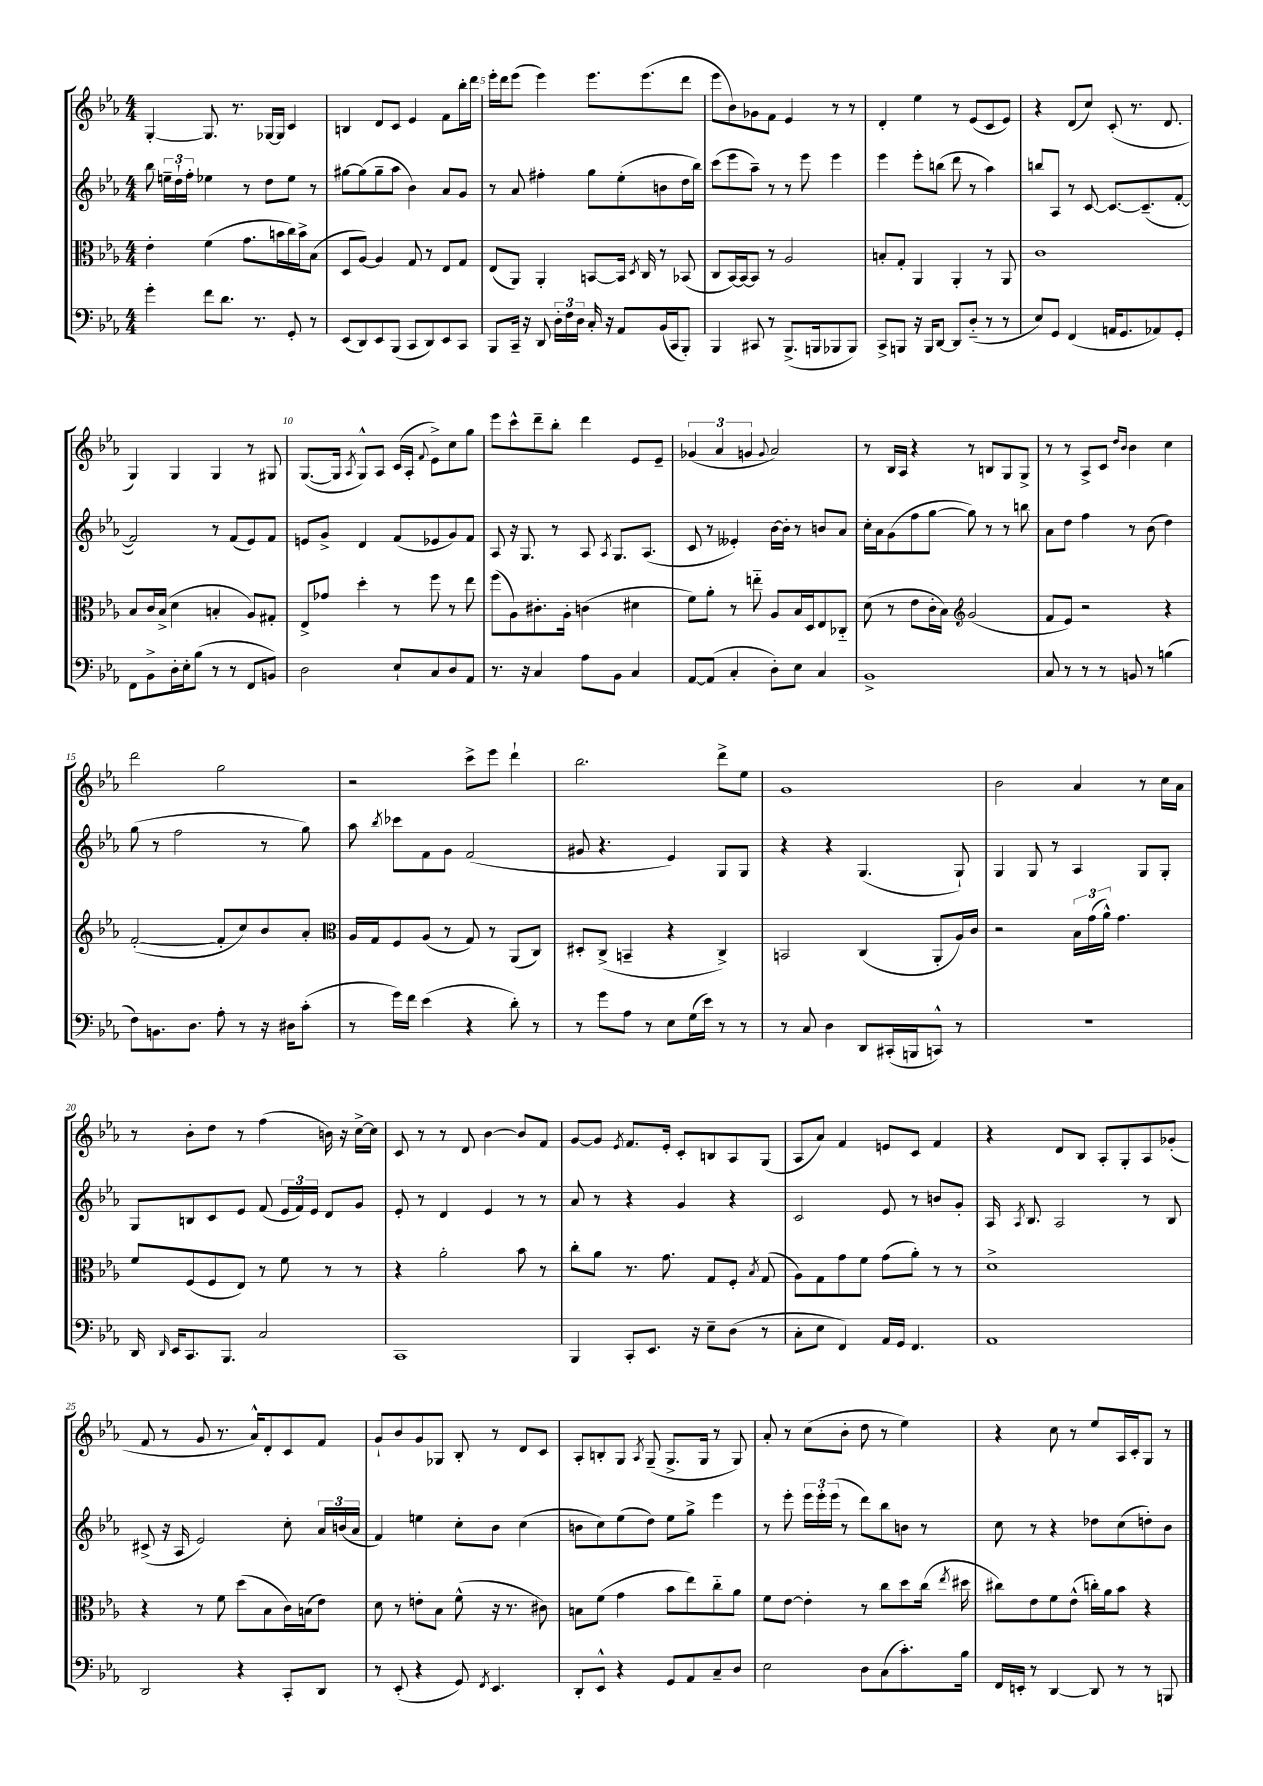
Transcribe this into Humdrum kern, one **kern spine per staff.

**kern	**kern	**kern	**kern
*part4	*part3	*part2	*part1
*staff4	*staff3	*staff2	*staff1
*clefF4	*clefC3	*clefG2	*clefG2
*k[b-e-a-]	*k[b-e-a-]	*k[b-e-a-]	*k[b-e-a-]
*M4/4	*M4/4	*M4/4	*M4/4
=3	=3	=3	=3
4g'\	4e-'\	8bb-\	[4G'/
.	.	24een~\LL	.
.	.	24dd`\	.
.	.	24ff'\JJ	.
8f\L	(4f\	4ee-X\	8.G/]
8.d\J	.	.	.
.	.	.	8.r
.	8.g\L	8r	.
8.r	.	.	.
.	.	8dd\L	[16G-X/LL
.	16bn\L	.	16G-/JJ]
8GG'/	16cc\)	8ee-\J	4c/
.	16b^\J	.	.
8r	(8B-\J	8r	.
=4	=4	=4	=4
(8EE-/L	8D/L	[8gg#X\L	4Bn/
8DD/)	[8A-/J)	(8gg#\]	.
8EE-/	4A-/]	8gg#~\	8d/L
(8BBB-/J	.	8aa-\J	8c/J
8CC/L	8G/	4b-\)	4e-/
8DD/)	8r	.	.
8EE-/	8E-/L	8a-/L	8f\L
8CC/J	8G/J	8g/J	16bb-'\L
.	.	.	16ddd\JJ
=5	=5	=5	=5
8BBB-/L	(8E-/L	8r	16eee-'\LL
.	.	.	16ddd\J
16CC~/Jk	8AA-/J)	8a-/	(8eee-\J
16r	.	.	.
8DD/	4AA-'/	4ff#X'\	4eee-\)
24D'\LL	.	.	.
24F\	.	.	.
24D\JJ	.	.	.
16C'/	[8BBn/L	8gg\L	8.eee-\L
16r	.	.	.
8AA-/L	16BB/Jk]	(8ee-'\	.
.	8qD/	.	.
.	16C/	.	(8.eee-\
(16BB-/L	8r	8bn\	.
16CC/J	.	.	.
8BBB-'/J)	(8BB-X/	16dd\L	8ddd\J
.	.	16bb-\JJ)	.
=6	=6	=6	=6
4BBB-/	8C/L	(8ccc\L	8eee-\L
.	[16BB-/L)	8eee-\	8b-\)
.	16BB-/J_	.	.
8CC#X/	8BB-/J]	8aa-~\J)	8g-X\
8r	8r	8r	8f\J
(8.BBB-^/L	2A-/	8r	4e-/
.	.	8eee-\	.
16BBBn/k	.	.	.
8BBB-X/	.	4eee-\	8r
8BBB-/J)	.	.	8r
=7	=7	=7	=7
8CC^/L	8Bn'/L	4eee-\	4d'/
8BBBn/J	8G'/J	.	.
16r	4AA-/	8eee-'\L	4ee-\
16BBB/KL	.	.	.
[8DD/J	.	(8bbn\J	.
8DD/L]	4AA-'/	8ddd\	8r
(8D/J	.	8r	(8e-/L
8r	8r	4aa-\)	8c/
8r	8AA-/	.	8e-/J)
=8	=8	=8	=8
8E-/L)	1c	8bbn/L	4r
8GG/J	.	8A-/J	.
(4FF/	.	8r	(8d/L
.	.	[8c/	8cc/J)
16AAn/KL	.	8.c/L_	(8c'/
8.GG/	.	.	.
.	.	.	8.r
.	.	(8.c~/]	.
8AA-X/)	.	.	.
.	.	.	8.d/
8GG'/J	.	[8f'/J	.
!!LO:LB:g=z
=9	=9	=9	=9
8FF\L	8B-/L	2f/])	4G/)
8BB-^\	16c/L	.	.
.	(16B-^/JJ	.	.
16D'\L	4d\	.	4G/
16E-'\J	.	.	.
(8B-\J	.	.	.
8r	4Bn'/	8r	4G/
8r	.	(8f/L	.
8FF/L	8A-/L)	8e-/)	8r
8BBn/J)	8G#X'/J	8f/J	8G#X/
=10	=10	=10	=10
2D\	8E-^/L	8en/L	([8.G/L
.	8g-X/J	8g^/J	.
.	.	.	16G/Jk]
.	.	.	8qA-/
.	4dd'\	4d/	8G^^/L)
.	.	.	8A-/J
8E-`/L	8r	(8f/L	(16c/LL
.	.	.	16A-'/JJ
.	.	.	8qqf/
8C/	8ff\	8e-X/	8e-^\L)
8D/	8r	8g/)	8cc\
8AA-/J	8ee-\	8f/J	8gg\J
=11	=11	=11	=11
8.r	(8ff\L	8A-/	8eee-\L
.	8A-\)	16r	8ccc^^\
16r	.	8.G/	.
4C/	8.c#X'\	.	8ddd~\
.	.	8r	8bb-'\J
.	16A-'\Jk	.	.
8A-\L	(4cn\	8A-/	4ddd\
.	.	8qA-/	.
8BB-\J	.	8.G/L	.
4C/	4d#X\	.	8e-/L
.	.	(8.A-/J	.
.	.	.	8e-~/J
=12	=12	=12	=12
[8AA-/L	8f\L)	8c/	(6g-X/
(8AA-/J]	8a-'\J	8r	.
.	.	.	6a-/
4C'/	8r	4e--X'/)	.
.	.	.	6gn/
.	8een\	.	.
.	.	.	8qqg/
8D'\L)	8A-/L	[16b-\LL	2a-/)
.	.	16b-'\JJ]	.
8E-\J	16B-/L	8r	.
.	16D/J	.	.
4C/	8E-/	8bn/L	.
.	8C-X/J	8a-/J	.
=13	=13	=13	=13
1BB-^	(8d\	16cc'\LL	8r
.	.	16a-\J	.
.	8r	(8g\	16B-/LL
.	.	.	16A-/JJ
.	8e-\L	8ff\	4r
.	16c'\L	[8gg\J	.
.	16B-\JJ)	.	.
*	*clefG2	*	*
.	(2g/	8gg\])	8r
.	.	8r	8Bn/L
.	.	8r	8G/
.	.	8bbn\	8G^/J
=14	=14	=14	=14
8C/	8f/L	8a-\L	8r
8r	8e-/J)	8dd\J	8r
8r	2r	4ff\	8A-^/L
8r	.	.	8c/J
.	.	.	16qqdd/LL
.	.	.	16qqb-/JJ
8BBn/	.	8r	4b-\
8r	.	(8b-\	.
(4Bn\	4r	4dd\)	4cc\
!!LO:LB:g=z
=15	=15	=15	=15
8F\L)	([2f'/	(8gg\	2ddd\
8.BBn\	.	8r	.
.	.	2ff\	.
8.D\J	.	.	.
8A-'\	8f'/L]	.	2gg\
8r	8cc/)	.	.
16r	8b-/	8r	.
16D#X\KL	.	.	.
(8c'\J	8a-'/J	8gg\)	.
=16	=16	=16	=16
*	*clefC3	*	*
8r	16A-/LL	8aa-\	2r
.	16G/J	.	.
.	.	8qbb-/	.
16g\LL)	8F/	8ccc-X\L	.
16f\JJ	.	.	.
(4e-\	(8A-/J	8f\	.
.	8r	8g\J	.
4r	8G/)	(2f/	8ccc^\L
.	8r	.	8eee-\J
8d'\)	(8AA-/L	.	4ddd`\
8r	8C/J)	.	.
=17	=17	=17	=17
8r	8D#X'/L	8g#X/	2.bb-\
8g\L	(8C^/J	4.r	.
8A-\J	4BBn~/	.	.
8r	.	.	.
8E-\L	4r	4e-/)	.
(16G\L	.	.	.
16e-\JJ)	.	.	.
8r	4C^/)	8G/L	8ddd^\L
8r	.	8G/J	8ee-\J
=18	=18	=18	=18
8r	2BBn/	4r	1g
8C/	.	.	.
4D\	.	4r	.
8DD/L	(4C/	(4.G/	.
(16CC#X'/L	.	.	.
16BBBn/J	.	.	.
8CCn^^/J)	8AA-'/L	.	.
8r	16A-/L)	8G`/)	.
.	16c/JJ	.	.
=19	=19	=19	=19
1r	2r	4G/	2b-\
.	.	8G/	.
.	.	8r	.
.	24B-\LL	4A-/	4a-/
.	(24g\	.	.
.	24a-^^\JJ)	.	.
.	4.g\	.	.
.	.	8G/L	8r
.	.	8G'/J	16cc\LL
.	.	.	16a-\JJ
!!LO:LB:g=z
=20	=20	=20	=20
16DD/	8f/L	8G/L	8r
16qqDD/	.	.	.
16EE-/KL	.	.	.
8.CC/	(8F/	8Bn/	8b-'\L
.	8F/	8c/	8dd\J
8.BBB-/J	.	.	.
.	8E-/J)	8e-/J	8r
2C/	8r	(8f/	(4ff\
.	8f\	24e-/LL	.
.	.	24f/)	.
.	.	24e-/JJ	.
.	8r	8d/L	16bn\)
.	.	.	16r
.	8r	8g/J	[16cc^\LL
.	.	.	16cc\JJ]
=21	=21	=21	=21
1CC	4r	8e-'/	8c/
.	.	8r	8r
.	2a-'\	4d/	8r
.	.	.	8d/
.	.	4e-/	[4b-\
.	8b-\	8r	8b-/L]
.	8r	8r	8f/J
=22	=22	=22	=22
4BBB-/	8cc'\L	8a-/	[8g/L
.	8a-\J	8r	8g/J]
.	.	.	8qe-/
8CC'/L	8.r	4r	8.f/L
8.EE-/J	.	.	.
.	8.g\	.	16e-'/Jk
.	.	4g/	8c'/L
16r	.	.	.
8E-~\L	8G/L	.	8Bn/
(8D\J	8F'/J	4r	8A-/
.	8qB-/	.	.
8r	(8G/	.	(8G/J
=23	=23	=23	=23
8C'\L	8A-\L)	2c/	8A-/L
8E-\J	8G\	.	8a-/J)
4FF/)	8g\	.	4f/
.	8f\J	.	.
16AA-/LL	(8g\L	8e-/	8en/L
16GG/JJ	.	.	.
4.FF/	8a-'\J)	8r	8c/J
.	8r	8bn/L	4f/
.	8r	8g'/J	.
=24	=24	=24	=24
1AA-	1d^	16A-/	4r
.	.	8qA-/	.
.	.	8.B-/	.
.	.	2A-/	8d/L
.	.	.	8B-/J
.	.	.	8A-'/L
.	.	.	8G'/
.	.	8r	8A-/
.	.	8B-/	(8g-X'/J
!!LO:LB:g=z
=25	=25	=25	=25
2DD/	4r	(8c#X^/	8f/
.	.	16r	8r
.	.	16A-/	.
.	8r	2e-/)	8g/
.	8f\	.	8.r
4r	(8dd\L	.	.
.	.	.	16a-^^/KL)
.	8B-\	.	8d'/
8CC'/L	16c\L)	8cc'\	8c/
.	(16Bn\J	.	.
8DD/J	8e-\J)	24a-/LL	8f/J
.	.	(24bn/	.
.	.	24a-/JJ	.
=26	=26	=26	=26
8r	8d\	4f/)	8g`/L
(8EE-'/	8r	.	8b-/
4r	8en'\L	4een\	8g/
.	8B-\J	.	8G-X/J
8GG/)	(8f^^\	8cc'\L	8B-'/
8qFF/	.	.	.
4.EE-/	16r	8b-\J	8r
.	8.r	.	.
.	.	(4cc\	8d/L
.	8c#X\)	.	8c/J
=27	=27	=27	=27
8DD'/L	8Bn\L	8bn\L	8A-'/L
8EE-^^/J	(8f\J	8cc\)	8Bn'/
4r	4g\	(8ee-\	8G/J
.	.	.	8qA-/
.	.	8dd\J)	(8G~/
8GG/L	8b-\L	8ee-\L	8.G^/L
8AA-/	8ee-\)	8gg^\J	.
.	.	.	16G/Jk
8C~/	8cc\	4eee-\	8r
8D/J	8a-\J	.	8G/)
=28	=28	=28	=28
2E-\	8f\L	8r	8a-'/
.	[8e-\J	8eee-'\	8r
.	4e-'\]	24eee-\LL	(8cc\L
.	.	24eee-'\	.
.	.	(24eee-\JJ	.
.	.	8r	8b-'\J
8D\L	8r	8ddd\L)	8dd\
(8C\	8cc\L	8bb-\	8r
8.c'\)	8dd\	8bn\J	4ee-\)
.	(16cc\Jk	8r	.
.	8qee-/	.	.
16B-\Jk	16dd#X\	.	.
=29	=29	=29	=29
16FF/LL	8cc#X\L)	8cc\	4r
16EEn'/JJ	.	.	.
8r	8e-\	8r	.
[4DD/	8f\	4r	8cc\
.	(8e-^^\J	.	8r
8DD/]	16ccn'\LL)	8dd-X\L	8ee-/L
.	16a-\J	.	.
8r	8b-\J	(8cc\	16A-/L
.	.	.	16c'/J
8r	4r	8ddn'\)	8G/J
8BBBn/	.	8b-\J	8r
==	==	==	==
*-	*-	*-	*-
